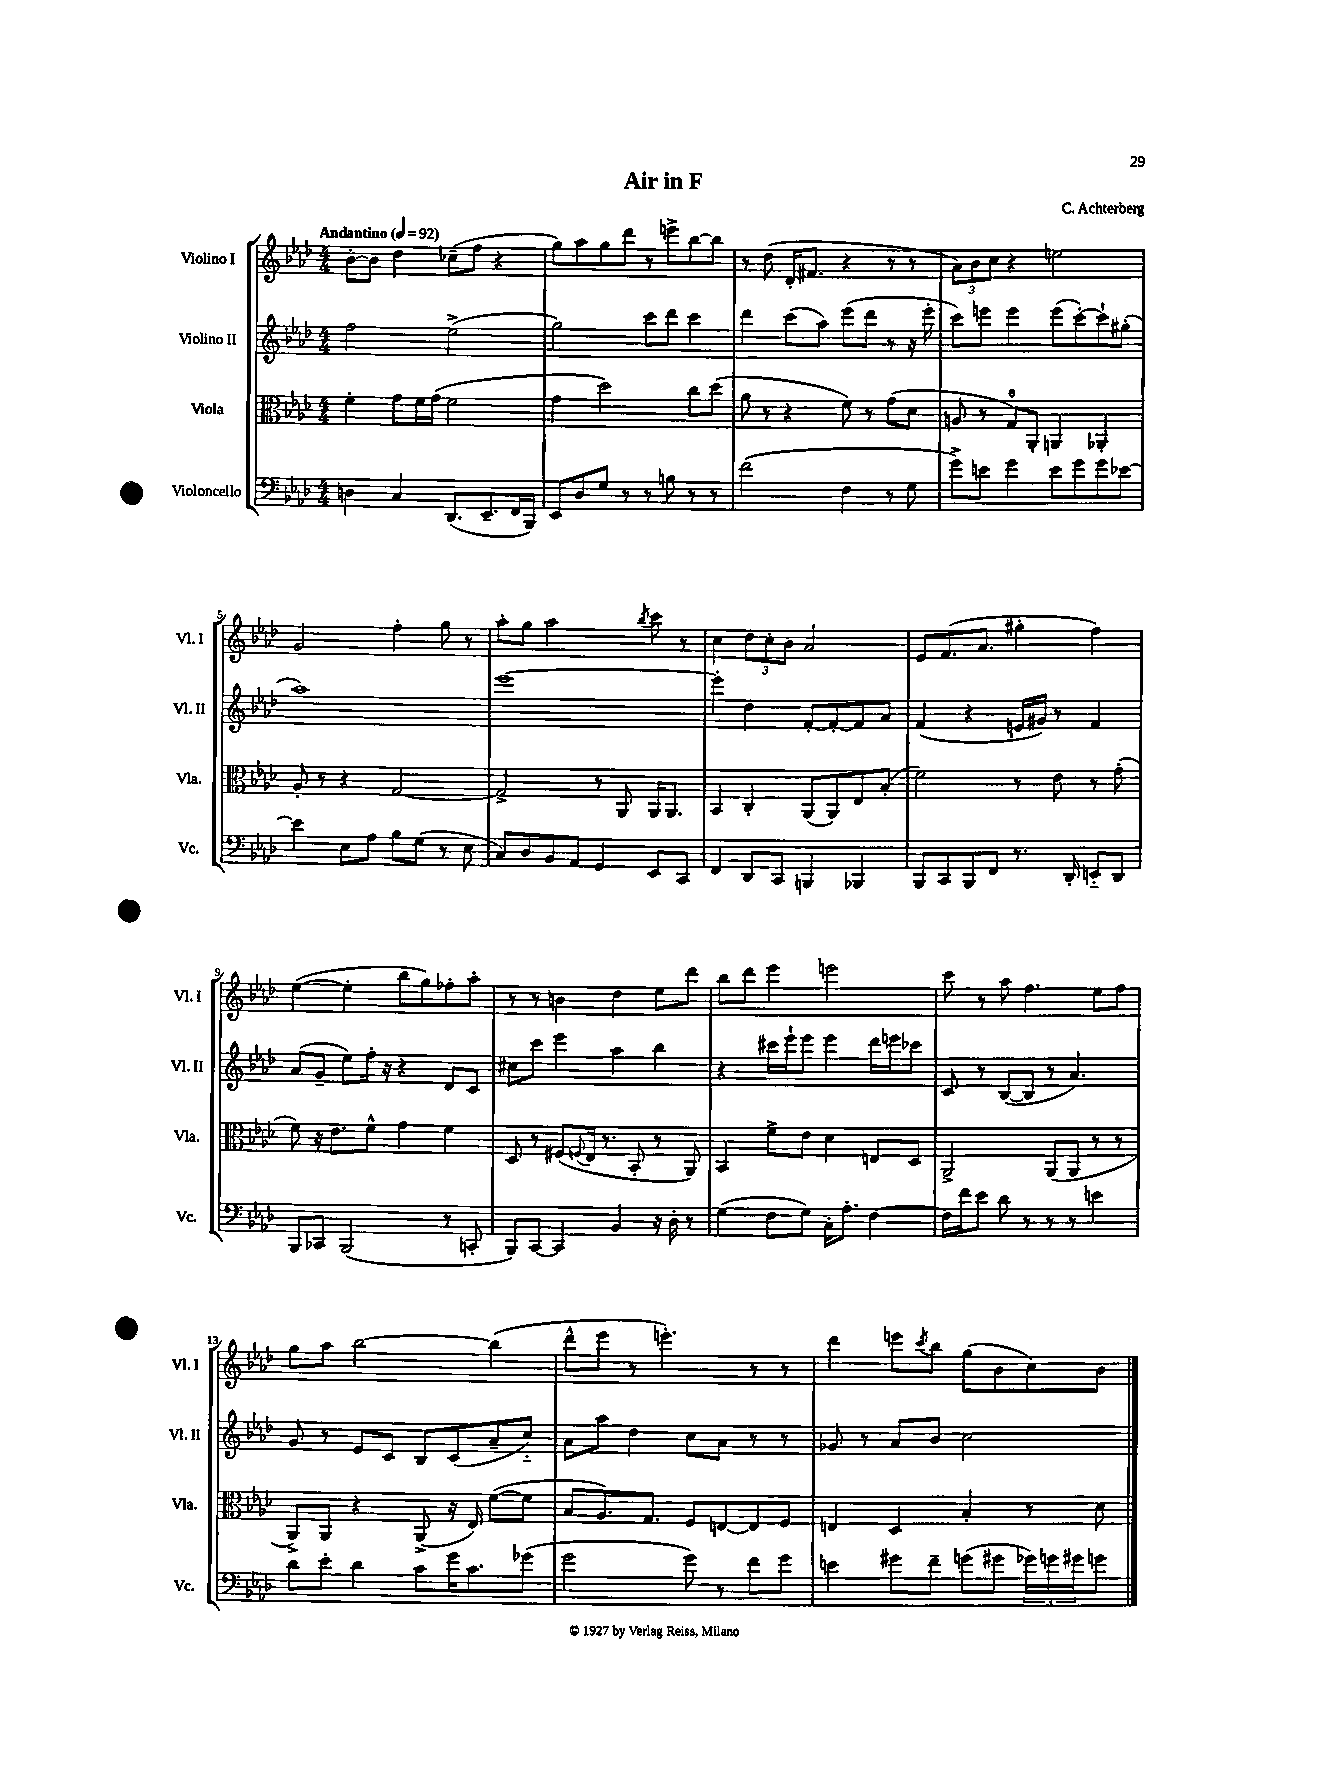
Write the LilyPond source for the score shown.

\header { title = "Air in F" composer = "C. Achterberg" }
<<
\new StaffGroup <<
\new Staff = "s0" \with { instrumentName = "Violino I" shortInstrumentName = "Vl. I" } {
    \clef treble \key aes \major \numericTimeSignature \time 4/4 \tempo "Andantino" 4 = 92
    bes'8~-. bes'8 des''4 ces''8--( f''8 r4 |
    g''8) aes''8 g''8 des'''8 r8 e'''8-> bes''8~ bes''8 |
    r8 des''8( des'16-. fis'8. r4 r8 r8 |
    \tuplet 3/2 { aes'8) bes'8 c''8 } r4 e''2 |
    g'2 f''4-. g''8 r8 |
    aes''8-. g''8 aes''2 \acciaccatura { bes''8 } c'''8 r8 |
    c''4 \tuplet 3/2 { des''8 c''8-. bes'8 } aes'2 |
    ees'8 f'8.( aes'8. gis''4-. f''4) |
    ees''4~( ees''4-. bes''8 g''8) fes''8-. aes''8-. |
    r8 r8 b'4 des''4 ees''8 des'''8 |
    bes''8 des'''8 ees'''4 e'''2 |
    c'''8 r8 aes''8 f''4. ees''8 f''8 |
    g''8 aes''8 bes''2~ bes''4( |
    des'''8-^ ees'''8 r8 e'''4.-.) r8 r8 |
    des'''4 e'''8 \acciaccatura { c'''8 } bes''8 g''8( bes'8 c''8) bes'8 \bar "|." |
}
\new Staff = "s1" \with { instrumentName = "Violino II" shortInstrumentName = "Vl. II" } {
    \clef treble \key aes \major \numericTimeSignature \time 4/4
    f''2 ees''2->( |
    g''2) c'''8 des'''8 c'''4 |
    des'''4 c'''8( aes''8) ees'''8( des'''8 r8 r16 ees'''16-. |
    c'''8) e'''8 e'''4 e'''8( c'''8~-.) c'''8-! gis''8-.( |
    aes''1) |
    ees'''1~ |
    ees'''4-. des''4 f'8~-. f'8~-. f'8 aes'8 |
    f'4( r4 e'16 gis'16) r8 f'4 |
    aes'8( g'8-- ees''8) f''16-. r16 r4 des'8 c'8 |
    cis''8 c'''8 ees'''4 aes''4 bes''4 |
    r4 cis'''16 ees'''16-! ees'''8 ees'''4 des'''16 e'''16 ces'''8 |
    c'8 r8 bes8~( bes8 r8 aes'4.) |
    g'8 r8 ees'8 c'8 bes8 c'8( aes'8-- c''8-_) |
    aes'8 aes''8 des''4 c''8 aes'8 r8 r8 |
    ges'8 r8 aes'8 bes'8 c''2 \bar "|." |
}
\new Staff = "s2" \with { instrumentName = "Viola" shortInstrumentName = "Vla." } {
    \clef alto \key aes \major \numericTimeSignature \time 4/4
    f'4-. g'8 f'16 g'16( f'2 |
    g'4 des''2) c''8 des''8( |
    aes'8 r8 r4 f'8) r8 g'8( des'8 |
    a8 r8 g8-0) aes,8-. a,4 aes,4-. |
    aes8-. r8 r4 g2~ |
    g2-> r8 aes,8 aes,16 aes,8. |
    bes,4 c4-. aes,8( aes,8) ees8 bes8-.( |
    f'2) r8 ees'8 r8 g'8-.( |
    f'8) r16 ees'8. f'8-^ g'4 f'4 |
    des8 r8 fis8( \appoggiatura { f8 } ees16 r8. bes,8-. r8 aes,8) |
    bes,4 f'8-> ees'8 des'4 e8 des8 |
    aes,2-> aes,8( aes,8 r8 r8 |
    aes,8->) aes,8 r4 aes,8->( r16 ees16) f'8~( f'8 |
    bes8 aes8.) g8. f8 e8~ e8 f8 |
    e4 des4 bes4-. r8 des'8 \bar "|." |
}
\new Staff = "s3" \with { instrumentName = "Violoncello" shortInstrumentName = "Vc." } {
    \clef bass \key aes \major \numericTimeSignature \time 4/4
    d4 c4 des,8.( ees,8.-- f,16 bes,,16) |
    ees,8 des8 g8 r8 r8 b8 r8 r8 |
    f'2( f4 r8 g8 |
    g'8->) e'8 g'4 e'8 g'8 g'8 ees'8~ |
    ees'4 ees8 aes8 bes8 g8( r8 ees8 |
    c8) des8 bes,8 aes,8 g,4 ees,8 c,8 |
    f,4 des,8 c,8 b,,4 bes,,4 |
    bes,,8 c,8 bes,,8 f,8 r8. des,16-. e,8-_ des,8 |
    bes,,8 ces,8 bes,,2( r8 c,8-. |
    bes,,8) c,8~ c,4 bes,4 r16 des16-. r8 |
    g4( f8 g8) c16-. aes8.-. f4~ |
    f16 f'16 ees'8 des'8 r8 r8 r8 e'4 |
    des'8 ees'8-. des'4 c'8 g'16 c'8. ges'8( |
    g'2 g'8) r8 f'8 g'8 |
    e'4 gis'8 f'8-- g'8( gis'8 \tuplet 3/2 { ges'16) g'16 gis'16 } g'8 \bar "|." |
}
>>
>>
